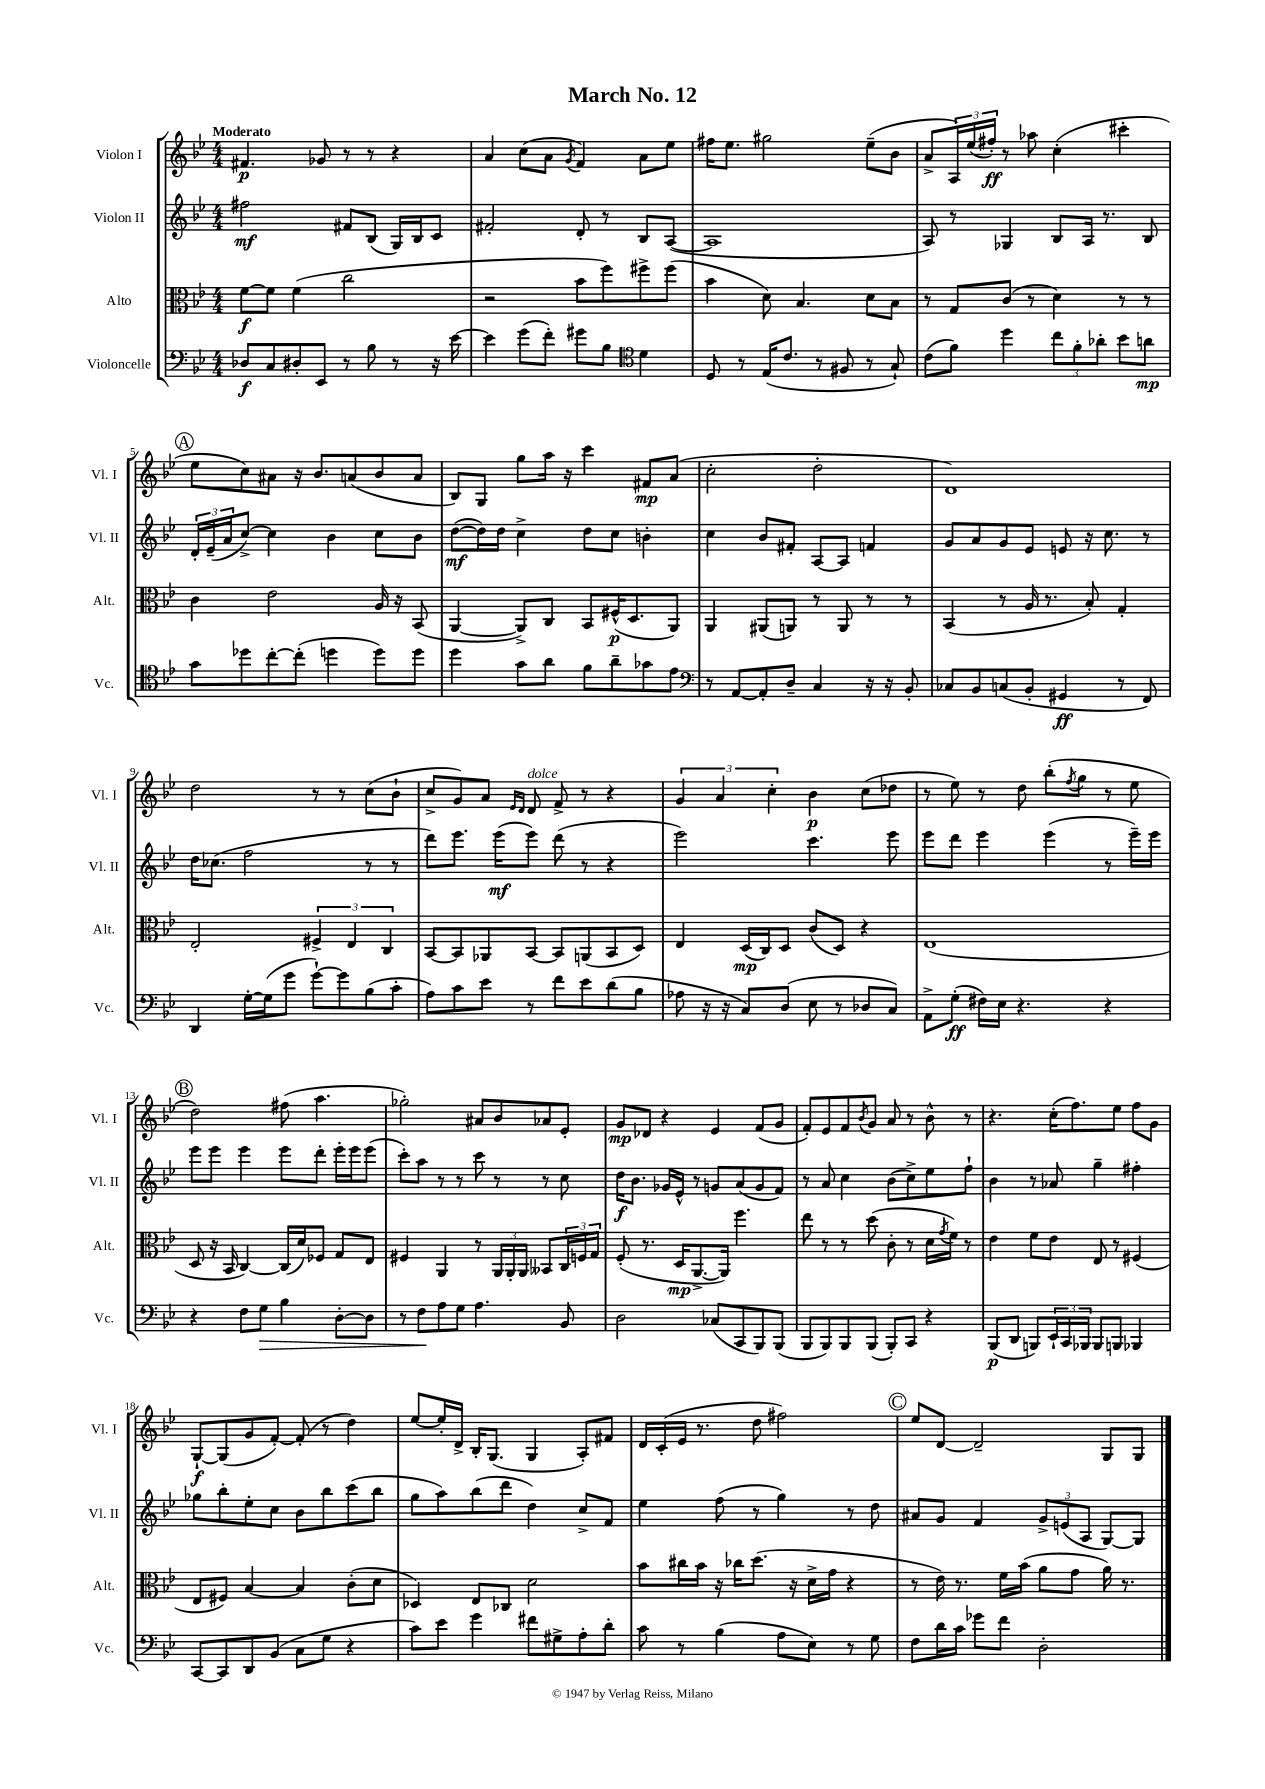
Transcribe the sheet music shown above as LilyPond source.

\header { title = "March No. 12" }
<<
\new StaffGroup <<
\new Staff = "s0" \with { instrumentName = "Violon I" shortInstrumentName = "Vl. I" } {
    \clef treble \key bes \major \numericTimeSignature \time 4/4 \tempo "Moderato"
    fis'4.\p ges'8 r8 r8 r4 |
    a'4 c''8( a'8 \acciaccatura { g'8 } f'4) a'8 ees''8 |
    fis''16 ees''8. gis''2 ees''8--( bes'8 |
    a'8-> \tuplet 3/2 { a16) ees''16( fis''16-.\ff) } r8 aes''8 c''4-.( cis'''4-. |
    \mark \markup { \circle "A" } ees''8 c''8) ais'8 r16 bes'8. a'8( bes'8 a'8 |
    bes8) g8 g''8 a''16 r16 c'''4 fis'8\mp a'8( |
    c''2-. d''2-. |
    d'1) |
    d''2 r8 r8 c''8( bes'8-! |
    c''8-> g'8) a'8 \grace { ees'16 d'16 } d'8^\markup { \italic "dolce" } f'8-> r8 r4 |
    \tuplet 3/2 { g'4 a'4 c''4-. } bes'4\p c''8( des''8 |
    r8 ees''8) r8 d''8 bes''8-.( \acciaccatura { f''8 } g''8 r8 ees''8 |
    \mark \markup { \circle "B" } d''2) fis''8( a''4. |
    ges''2-.) ais'8 bes'8 aes'8 ees'8-. |
    g'8\mp des'8 r4 ees'4 f'8( g'8 |
    f'8-.) ees'8 f'8 \acciaccatura { bes'8 } g'8 a'8 r8 bes'8-^ r8 |
    r4. c''16-.( f''8.) ees''8 f''8 g'8 |
    g8~-!\f g8( g'8 f'8~-.) f'8-.( r8 d''4) |
    ees''8~ ees''16-. d'16-> bes16-. g8.( g4 a8-.) fis'8 |
    d'16 c'16-.( ees'16 r8. d''8 fis''2) |
    \mark \markup { \circle "C" } ees''8 d'8~ d'2-- g8 g8 \bar "|." |
}
\new Staff = "s1" \with { instrumentName = "Violon II" shortInstrumentName = "Vl. II" } {
    \clef treble \key bes \major \numericTimeSignature \time 4/4
    fis''2\mf fis'8 bes8( g16) bes16 c'8 |
    fis'2-. d'8-. r8 bes8 a8~( |
    a1 |
    a8) r8 ges4 bes8 a16 r8. bes8 |
    \mark \markup { \circle "A" } \tuplet 3/2 { d'16-. ees'16--( a'16 } c''8~->) c''4 bes'4 c''8 bes'8 |
    d''8~\mf( d''16) d''16 c''4-> d''8 c''8 b'4-. |
    c''4 bes'8 fis'8-. a8~ a8 f'4 |
    g'8 a'8 g'8 ees'8 e'8 r16 c''8. r8 |
    d''16 ces''8.( f''2 r8 r8 |
    d'''8) ees'''8. ees'''16\mf( ees'''8) d'''8( r8 r4 |
    ees'''2) c'''4. ees'''8 |
    ees'''8 d'''8 ees'''4 ees'''4( r8 ees'''16--) ees'''16 |
    \mark \markup { \circle "B" } ees'''8 ees'''8 ees'''4 ees'''8 d'''8-. ees'''16-. ees'''16 ees'''8( |
    c'''8-.) a''8 r8 r8 c'''8 r8 r8 c''8 |
    d''16\f bes'8. ges'16 ees'16-^ r8 g'8 a'8( g'8 f'8) |
    r8 a'8 c''4 bes'8( c''8->) ees''8 f''8-! |
    bes'4 r8 aes'8 g''4-- fis''4-. |
    ges''8 bes''8-. ees''8-. c''8 bes'8 bes''8 c'''8( bes''8 |
    g''8 a''8) bes''8( d'''8 d''4) c''8-> f'8 |
    ees''4 f''8( r8 g''4) r8 d''8 |
    \mark \markup { \circle "C" } ais'8 g'8 f'4 \tuplet 3/2 { g'8-> e'8( a8 } g8~) g8 \bar "|." |
}
\new Staff = "s2" \with { instrumentName = "Alto" shortInstrumentName = "Alt." } {
    \clef alto \key bes \major \numericTimeSignature \time 4/4
    f'8~\f f'8 f'4( c''2 |
    r2 bes'8 f''8) fis''8-> fis''8( |
    bes'4 d'8) bes4. d'8 bes8 |
    r8 g8 c'8( r8 d'4) r8 r8 |
    \mark \markup { \circle "A" } c'4 ees'2 a16 r16 bes,8( |
    a,4~ a,8->) c8 bes,8 fis16-^\p( d8. a,8) |
    a,4 ais,8( a,8) r8 a,8 r8 r8 |
    bes,4( r8 a16 r8. bes8-.) g4-. |
    ees2-. \tuplet 3/2 { fis4-> ees4 c4 } |
    bes,8~ bes,8 aes,8 bes,8~ bes,8 a,8( bes,8 d8) |
    ees4 d16\mp( c16) d8 c'8( d8) r4 |
    ees1( |
    \mark \markup { \circle "B" } d8 r16 bes,16 c4~) c16( d'16) fes8 g8 ees8 |
    fis4 a,4 r8 \tuplet 3/2 { a,16 a,16-. a,16 } beses,8 \tuplet 3/2 { c16 f16 g16 } |
    f8-.( r8. d16\mp a,8.~-> a,16) f''4. |
    ees''8 r8 r8 d''8( c'8-. r8 d'16 \acciaccatura { g'8 } f'16) r8 |
    ees'4 f'8 ees'8 ees8 r8 fis4( |
    ees8 fis8) bes4~ bes4 c'8-.( d'8 |
    des4) ees8 ces8 d'2 |
    bes'8 cis''16 bes'16 r16 ces''16 d''8.( r16 d'16-> g'16 r4 |
    \mark \markup { \circle "C" } r8 ees'16) r8. f'16 bes'16( a'8 g'8 a'16) r8. \bar "|." |
}
\new Staff = "s3" \with { instrumentName = "Violoncelle" shortInstrumentName = "Vc." } {
    \clef bass \key bes \major \numericTimeSignature \time 4/4
    des8\f c8 dis8-. ees,8 r8 bes8 r8 r16 ees'16~ |
    ees'4 g'8( f'8-.) gis'8 bes8 \clef tenor d'4 |
    d8 r8 ees16( c'8. r8 fis8 r8 g8-!) |
    c'8( f'8) d''4 \tuplet 3/2 { c''8 f'8-. aes'8-. } bes'8 a'8\mp |
    \mark \markup { \circle "A" } g'8 des''8 c''8~-. c''8-.( d''4 d''8) d''8 |
    d''4 g'8 a'8 f'8 a'8-- ges'8 ees'8 |
    \clef bass r8 a,8~ a,8-. d8-- c4 r16 r16 bes,8-. |
    ces8 bes,8 c8( bes,8-. gis,4\ff r8 f,8) |
    d,4 g16~-. g16( g'8 g'8~-!) g'8 bes8( c'8-. |
    a8) c'8 ees'8 r8 f'8 ees'8 d'8( bes8 |
    aes8 r16 r16 c8) d8( ees8 r8 des8 c8) |
    a,8-> g8-.\ff( fis16) ees16 r4. r4 |
    \mark \markup { \circle "B" } r4 f8 g8\> bes4 d8~-. d8 |
    r8 f8\! a8 g8 a4. bes,8 |
    d2 ces8( c,8 bes,,8) bes,,8( |
    bes,,8 bes,,8) bes,,8 bes,,8( bes,,8-.) c,8 r4 |
    bes,,8\p( d,8 b,,8) \tuplet 3/2 { ees,16-! c,16 bes,,16 } bes,,8 b,,8 bes,,4 |
    c,8~ c,8 d,8 bes,8( c8 g8 r4 |
    c'8) ees'8 g'4 fis'8 gis8-> a8-. d'8-. |
    c'8 r8 bes4( a8 ees8) r8 g8 |
    \mark \markup { \circle "C" } f8 d'16 c'16 ges'8 f'8 d2-. \bar "|." |
}
>>
>>
